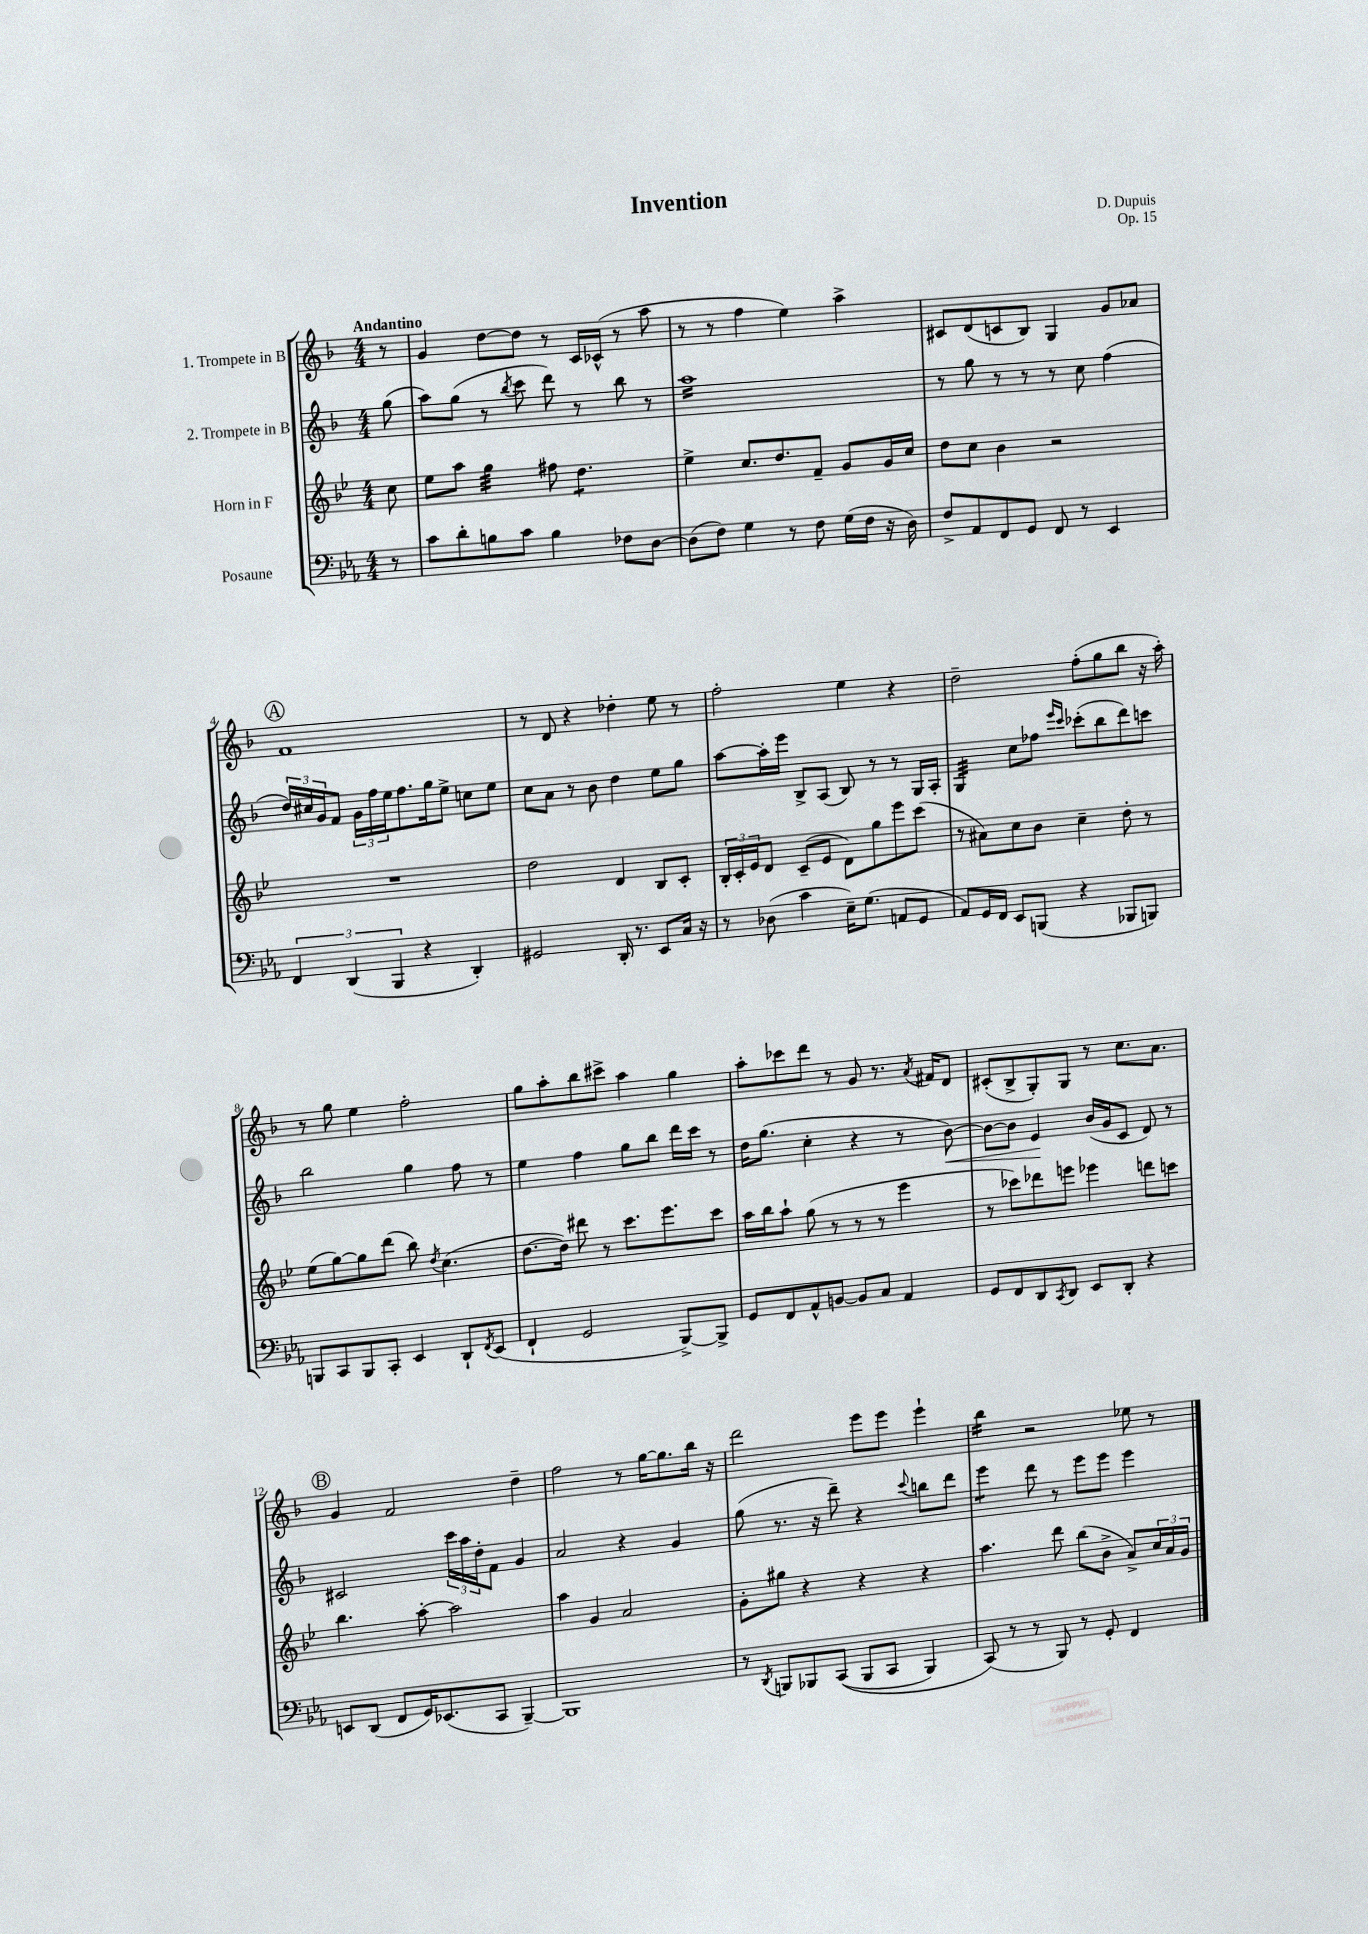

**kern	**kern	**kern	**kern
*staff4	*staff3	*staff2	*staff1
*clefF4	*clefG2	*clefG2	*clefG2
*k[b-e-a-]	*k[b-e-]	*k[b-]	*k[b-]
*M4/4	*M4/4	*M4/4	*M4/4
8r	8cc\	(8gg\	8r
=	=	=	=
8c\L	8ee-\L	8aa\L)	4g/
8d'\	8aa\J	(8gg\J	.
8B\	4gg\	8r	[8dd\L
.	.	8qbb-/	.
8c\J	.	8ccc\	8dd\]J
4B\	8ff#\	8ddd\)	8r
.	4.dd\	8r	16c/LL
.	.	.	(16c-^^/JJ
8F-\L	.	8bb-\	8r
[8D\J	.	8r	8aa\
=	=	=	=
(8D\]L	4ee-^\	1aa	8r
8F\J)	.	.	8r
4G\	8.cc/L	.	4ff\
.	8.dd/	.	.
8r	.	.	4ee\)
8F\	8f~/J	.	.
(16G\LL	8g/L	.	4aa^\
16F\JJ	.	.	.
16r	16g/L	.	.
16D\)	16cc/JJ	.	.
=	=	=	=
8F^/L	8dd\L	8r	8c#/L
8AA-/	8cc\J	8gg\	(8d/
8FF/	4b-\	8r	8c/
8GG/J	.	8r	8B-/J)
8FF/	2r	8r	4G/
8r	.	8cc\	.
4EE-/	.	(4ff\	8g/L
.	.	.	8a-/J
=	=	=	=
6FF/	1r	24dd/LL)	1f
.	.	24cc#/	.
.	.	24g/J	.
.	.	8f/J	.
(6DD/	.	.	.
.	.	24g\LL	.
.	.	24ff\	.
6BBB-/	.	24ee\J	.
.	.	8.ff\	.
4r	.	.	.
.	.	16gg\k	.
.	.	8ee^\J	.
4DD'/)	.	8cc\L	.
.	.	8ee\J	.
=	=	=	=
2GG#/	2dd\	8cc\L	8r
.	.	8a\J	8d/
.	.	8r	4r
.	.	8b-\	.
16DD'/	4d/	4dd\	4dd-'\
8.r	.	.	.
8EE-/L	8B-/L	8ee\L	8ee\
16C/Jk	8c'/J	8gg\J	8r
16r	.	.	.
=	=	=	=
8r	24B-'/LL	[8aa\L	2ff'\
.	24c'/	.	.
.	24e-/J	.	.
(8D-\	8d/J	16aa'\]L	.
.	.	16eee\JJ	.
4c\	(8c~/L	8B-^/L	.
.	8e-/J	(8A/J	.
16E-~\LK)	8d\L)	8B-/)	4ee\
(8.G\J	.	.	.
.	8gg\	8r	.
8AA/L	8eee-\	8r	4r
8GG/J	(8ccc\J	16G/LL	.
.	.	16A'/JJ	.
=	=	=	=
8AA-/L)	8r	4G/	2dd~\
16GG/L	8a#\L)	.	.
16FF/JJ	.	.	.
8EE-/L	8cc\	8cc\L	.
(8BBB/J	8b-\J	8ff-\J	.
.	.	16qqeee/LL	.
.	.	16qqccc/JJ	.
4r	4cc~\	(8ccc-'\L	(8ff'\L
.	.	8bb-\	8gg\
8BBB-/L	8dd'\	8ddd\)	8bb-\J
8BBB/J)	8r	8ccc\J	16r
.	.	.	16aa'\)
=	=	=	=
8BBB/L	(8ee-\L	2bb-\	8r
8CC/	[8gg\)	.	8gg\
8BBB/	8gg\]	.	4ee\
8CC'/J	(8ddd\J	.	.
4EE-/	8bb-\)	4gg\	2ff'\
.	8qdd/	.	.
.	(4.cc\	.	.
8DD`/L	.	8ff\	.
8qFF/	.	.	.
(8EE-/J	.	8r	.
=	=	=	=
4FF`/	[8.dd\L	4ee\	8gg\L
.	.	.	8aa'\
.	16dd\]Jk)	.	.
2GG/	8ddd#\	4ff\	8bb-\
.	8r	.	8ccc#^\J
.	8.ccc\L	8gg\L	4aa\
.	.	8bb-\J	.
.	8.eee-\	.	.
[8BBB-^/L)	.	16ddd\LL	4gg\
.	.	16ccc\JJ	.
8BBB-^/]J	8ccc\J	8r	.
=	=	=	=
8GG/L	16aa\LL	16dd\LK	8aa'\L
.	16bb-\J	(8.gg\J	.
8FF/	8aa`\J	.	8ccc-\
8AA-^^/	(8gg\	4cc'\	8ddd\J
[8BB/J	8r	.	8r
8BB/]L	8r	4r	8g/
8C/J	8r	.	8.r
4AA-/	4eee-\	8r	.
.	.	.	8qa/
.	.	.	16f#/LK
.	.	[8b-\)	8d/J
=	=	=	=
8GG/L	8r	8b-\_L	(8c#'/L
8FF/	8ccc-\L)	8b-\]J	8B-^/
8DD/	8ddd-\	4e/	8G'/)
8qCC/	.	.	.
8DD/J	8eee\J	.	8G/J
8EE-/L	4eee-\	(16b-/LL	8r
.	.	16g/J	.
8DD'/J	.	8c/J	8.cc\L
4r	8ddd\L	8d/)	.
.	.	.	8.a\J
.	8ccc\J	8r	.
=	=	=	=
8EE/L	4.bb-\	2c#/	4g/
(8DD/J	.	.	.
8FF/L	.	.	2f/
16GG/K)	[8aa'\	.	.
(8.EE-/	.	.	.
.	2aa\]	24ccc\LL	.
.	.	24aa\	.
.	.	24dd'\J	.
8CC/J	.	8f\J	.
[4BBB-~/)	.	4g/	4dd~\
=	=	=	=
1BBB-]	4aa\	2a/	2ff\
.	4g/	.	.
.	2a/	4r	8r
.	.	.	[16gg\LK
.	.	.	8.gg\]
.	.	4g/	.
.	.	.	16bb-\Jk
.	.	.	16r
=	=	=	=
8r	8g'\L	(8gg\	2ddd\
8qDD/	.	.	.
8BBB/L	8gg#\J	8.r	.
8BBB-/	4r	.	.
.	.	16r	.
&((8CC/J	.	8ddd~\)	.
8BBB-/L	4r	4r	8eee\L
8CC/J	.	.	8eee\J
.	.	8qqccc/	.
4BBB-/)	4r	8bb\L	4eee`\
.	.	8ddd\J	.
=	=	=	=
(8CC/&)	4.aa\	4eee\	4bb-\
8r	.	.	.
8r	.	8ddd\	2r
8BBB-/)	8ddd\	8r	.
8r	(8bb-\L	8eee\L	.
8GG'/	8b-^\J	8eee\J	.
4FF/	8a^/L)	4eee\	8ee-\
.	24cc/L	.	8r
.	24a/	.	.
.	24g/JJ	.	.
==	==	==	==
*-	*-	*-	*-
